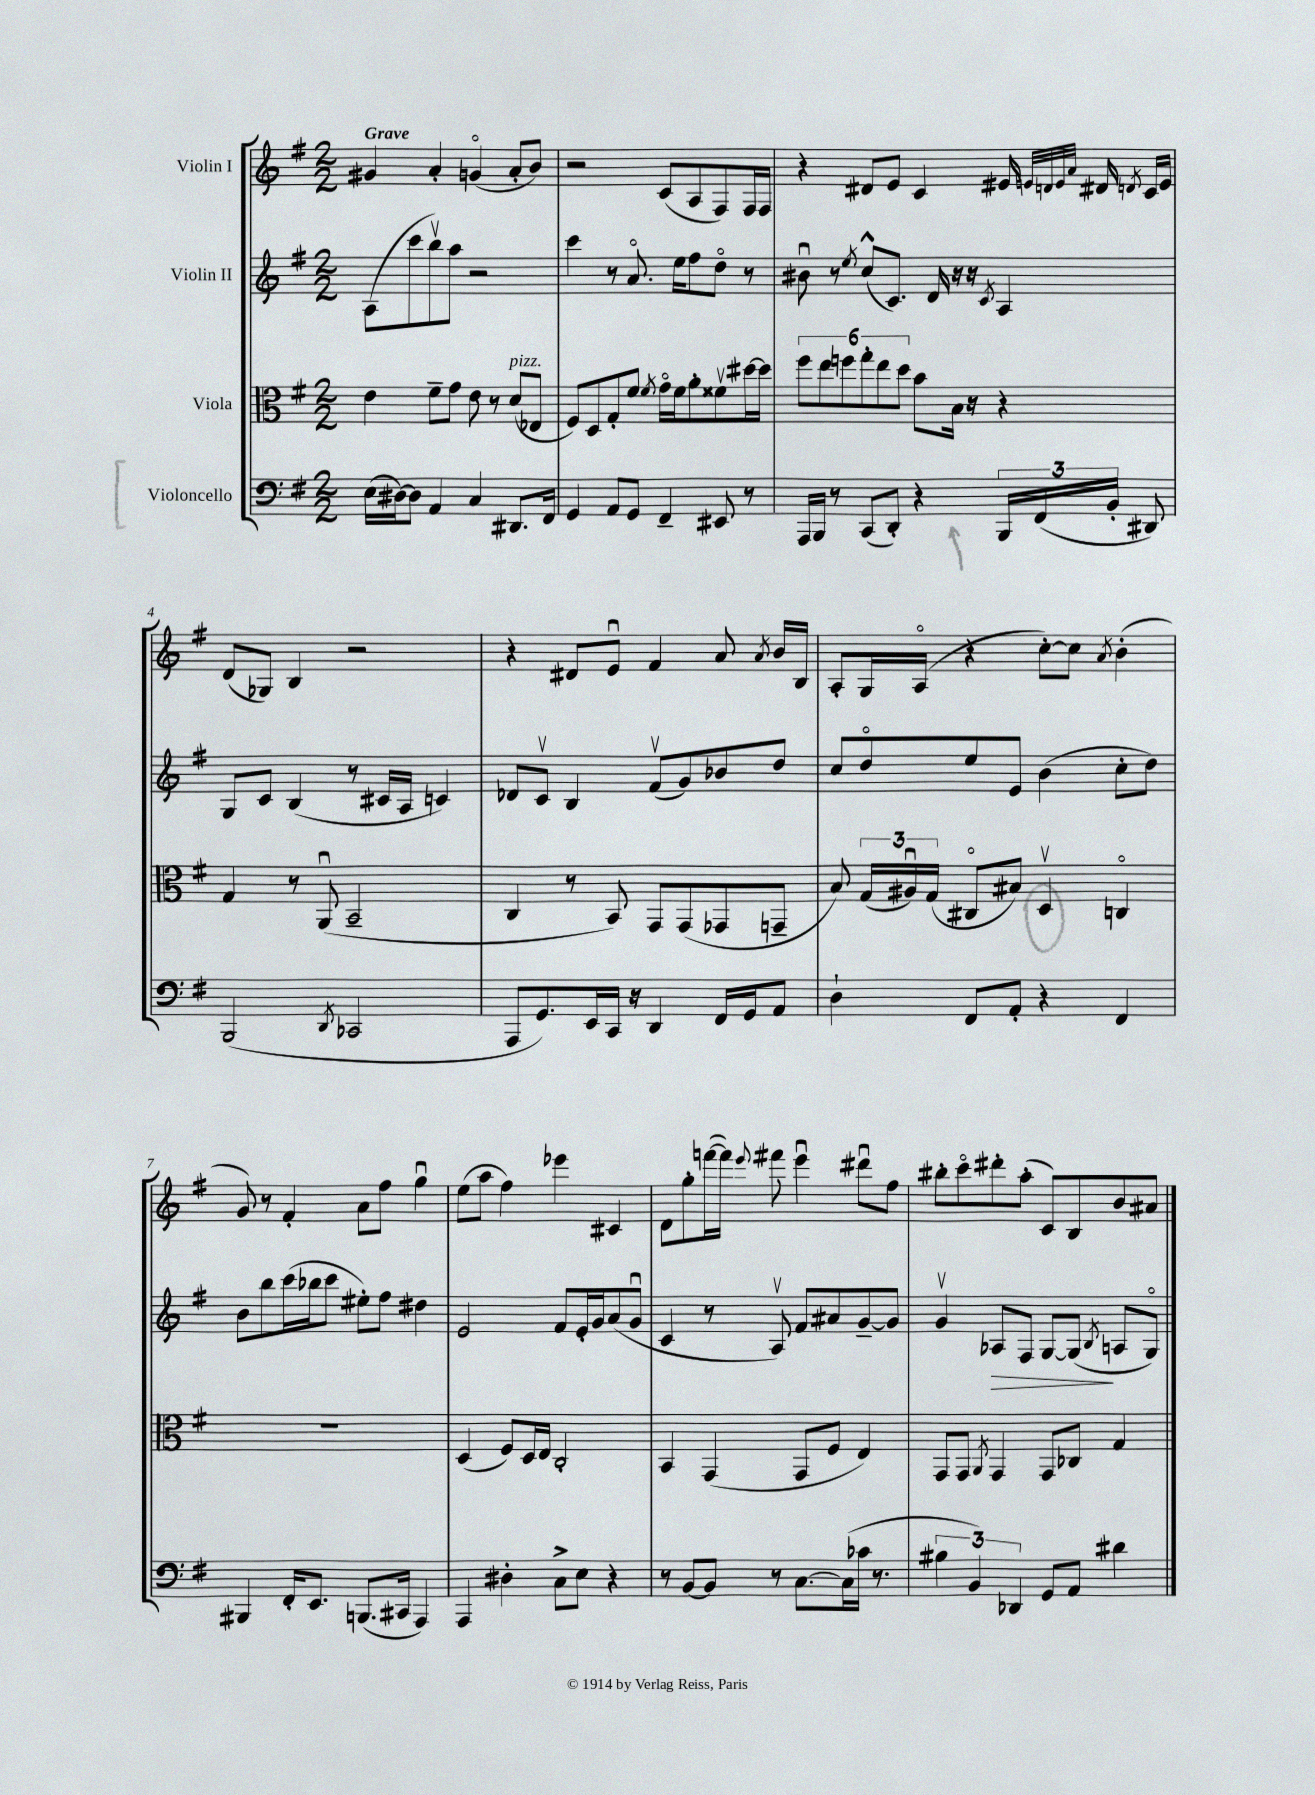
<<
\new StaffGroup <<
\new Staff = "s0" \with { instrumentName = "Violin I" } {
    \clef treble \key g \major \numericTimeSignature \time 2/2 \tempo "Grave"
    \autoBeamOff gis'4 a'4-. g'4\flageolet( a'8[-. b'8]) |
    r2 c'8[( a8 fis8) fis16 fis16] |
    r4 dis'8[ e'8] c'4 eis'16 \grace { e'32[ d'32 e'32 a'32] } dis'16 \acciaccatura { d'8 } c'16[ e'16] |
    d'8[( ges8]) b4 r2 |
    r4 dis'8[ e'8]\downbow fis'4 a'8 \acciaccatura { a'8 } b'16[ b16] |
    a8[-. g16 a16]\flageolet( r4 c''8[~-.) c''8] \acciaccatura { a'8 } b'4-.( |
    g'8) r8 fis'4-. a'8[ fis''8] g''4\downbow |
    e''8[( a''8] fis''4) ees'''4 cis'4 |
    d'8[ g''8-. f'''16~( f'''16]) \appoggiatura { e'''8 } fis'''8 e'''4\downbow dis'''8[\downbow fis''8] |
    bis''8[-. c'''8\flageolet dis'''8-. a''8]-.( c'8[) b8 b'8 ais'8] \bar "|." |
}
\new Staff = "s1" \with { instrumentName = "Violin II" } {
    \clef treble \key g \major \numericTimeSignature \time 2/2
    \autoBeamOff a8[( c'''8 b''8\upbow) a''8] r2 |
    c'''4 r8 a'8.\flageolet e''16[ fis''8 d''8]\flageolet r8 |
    bis'8\downbow r8 \acciaccatura { e''8 } c''8[-^( c'8.]) d'16 r16 r16 \acciaccatura { c'8 } a4 |
    g8[ c'8] b4( r8 cis'16[ a16] c'4) |
    des'8[ c'8]\upbow b4 fis'8[\upbow( g'8) bes'8 d''8] |
    c''8[ d''8\flageolet e''8 e'8] b'4( c''8[-. d''8]) |
    b'8[ b''8 c'''16( bes''16 c'''8] eis''8[-.) fis''8] dis''4 |
    e'2 fis'8[ e'16-. g'16 a'8( g'8]\downbow |
    c'4 r8 a8\upbow) fis'8[ ais'8 g'8~-- g'8] |
    g'4\upbow aes8[\> fis8] g8[~ g8]\!( \acciaccatura { b8 } a8[ g8]\flageolet) \bar "|." |
}
\new Staff = "s2" \with { instrumentName = "Viola" } {
    \clef alto \key g \major \numericTimeSignature \time 2/2
    \autoBeamOff e'4 fis'8[-- g'8] e'8 r8 d'8[^\markup { \italic "pizz." }( ees8] |
    fis8[) d8 g8-. fis'8] \acciaccatura { fis'8 } g'16[\flageolet fis'16 a'8-. fisis'8\upbow dis''16~ dis''16] |
    \tuplet 6/4 { fis''8[ e''8 f''8 g''8-. e''8 d''8] } b'8[ b16] r16 r4 |
    g4 r8 a,8\downbow( b,2-- |
    c4 r8 b,8) g,8[ g,8( ges,8 g,8]-- |
    b8) \tuplet 3/2 { g16[( ais16\downbow) g16]( } cis8[\flageolet bis8]) d4\upbow c4\flageolet |
    R1 |
    d4( fis8[) d16 e16] c2-. |
    b,4 g,4( g,8[ fis8] e4) |
    g,8[ g,8] \acciaccatura { a,8 } g,4 g,8[ ces8] g4 \bar "|." |
}
\new Staff = "s3" \with { instrumentName = "Violoncello" } {
    \clef bass \key g \major \numericTimeSignature \time 2/2
    \autoBeamOff e16[( dis16~) dis8] a,4 c4 dis,8.[ fis,16] |
    g,4 a,8[ g,8] fis,4-- eis,8 r8 |
    a,,16[ b,,16] r8 c,8[( d,8]-.) r4 \tuplet 3/2 { b,,16[ fis,16( b,16]-. } dis,8) |
    b,,2( \acciaccatura { d,8 } ces,2 |
    a,,8[ g,8.) e,16 c,16] r16 d,4 fis,16[ g,16 a,8] |
    d4-! fis,8[ a,8]-. r4 fis,4 |
    bis,,4 fis,16[-. e,8.] b,,8.[( cis,16] a,,4) |
    a,,4 dis4-. c8[-> e8] r4 |
    r8 b,8[~ b,8] r8 c8.[~ c16( ces'16] r8. |
    \tuplet 3/2 { bis4 b,4) des,4 } g,8[ a,8] dis'4 \bar "|." |
}
>>
>>
